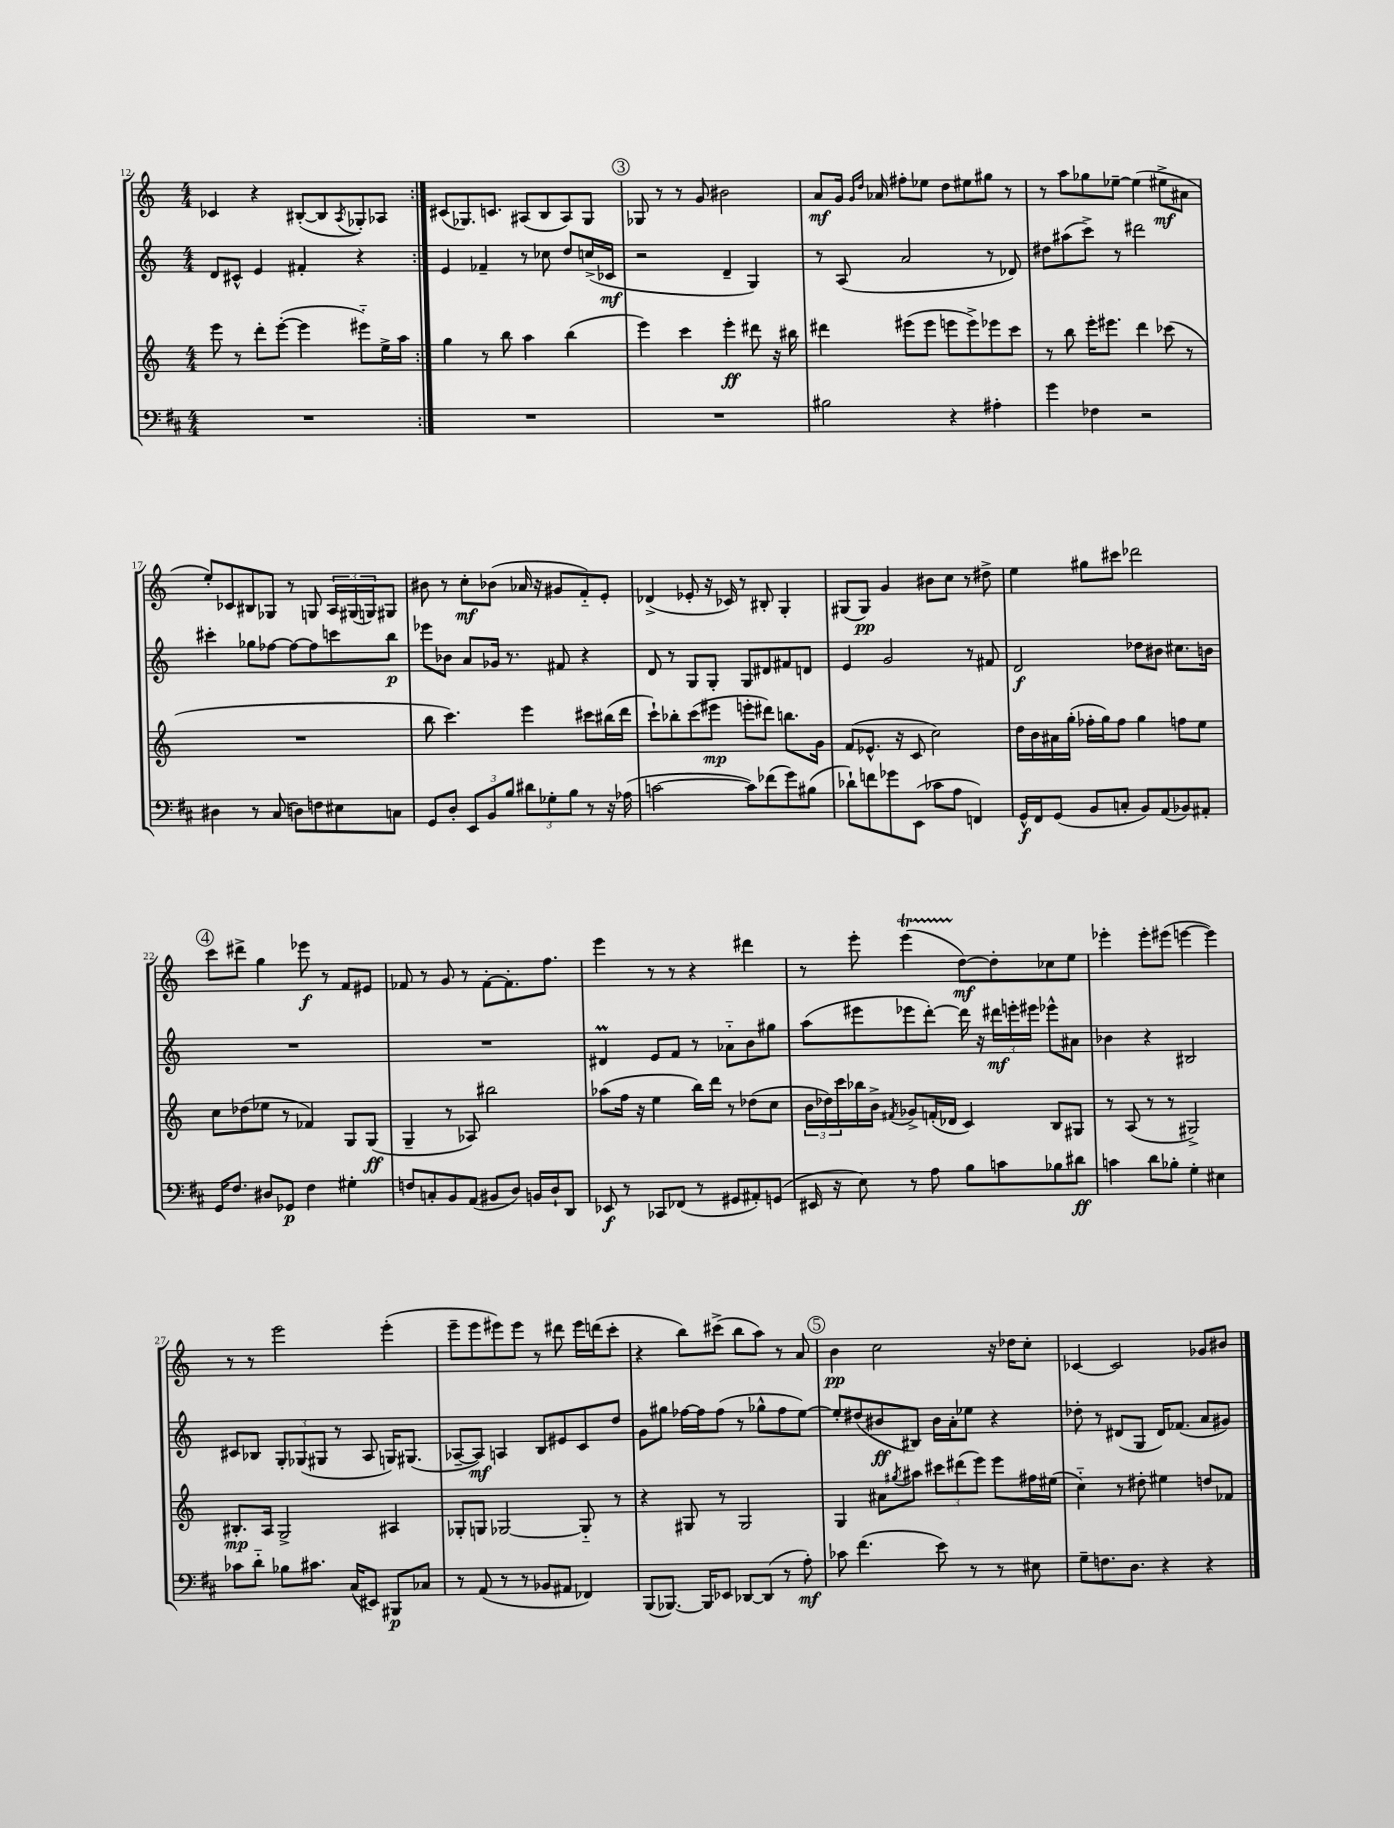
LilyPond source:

<<
\new StaffGroup <<
\new Staff = "s0" {
    \clef treble \key c \major \numericTimeSignature \time 4/4
    \repeat volta 2 { ces'4 r4 bis8~-.( bis8 \acciaccatura { a8 } ges8-.) aes8 | }
    cis'8( ges8.) c'8. ais8( b8 ais8) ges8 |
    \mark \markup { \circle "3" } ges8 r8 r8 g'8 bis'2 |
    a'8\mf g'16 \grace { g'16 d''16 } aes'16 fis''8-. ees''8 d''8 eis''8 gis''8 r8 |
    r8 a''8 ges''8 ees''8~-- ees''4( eis''8->\mf ais'8 |
    e''8-.) ces'8 bis8 ges8 r8 g8 \tuplet 3/2 { a16 gis16( g16) } gis8 |
    bis'8 r8 c''8-.\mf bes'8( aes'16 r16 gis'8 f'8-_) e'8-. |
    des'4->( ees'8-. r16 ces'16) r8 bis8-. g4-. |
    gis8( gis8\pp) g'4 bis'8 c''8 r8 dis''8-> |
    e''4 gis''8 cis'''8 des'''2 |
    \mark \markup { \circle "4" } c'''8 dis'''8-> g''4 ees'''8\f r8 f'8 eis'8 |
    fes'8 r8 g'8 r8 fes'8~-. fes'8.-. f''8. |
    e'''4 r8 r8 r4 dis'''4 |
    r8 e'''8-. e'''4\startTrillSpan( d''8~\stopTrillSpan\mf) d''8-. ces''8 e''8 |
    ees'''4-. ees'''8-. eis'''8( e'''4~ e'''4) |
    r8 r8 e'''2 e'''4-.( |
    e'''8-- e'''8 eis'''8) eis'''8 r8 dis'''8 eis'''16 d'''16( c'''8-. |
    r4 b''8) cis'''8->( b''8 a''8) r8 a'8 |
    \mark \markup { \circle "5" } b'4\pp c''2 r16 des''16 c''8-. |
    ces'4~ ces'2 ges'8 bis'8 \bar "|." |
}
\new Staff = "s1" {
    \clef treble \key c \major \numericTimeSignature \time 4/4
    \repeat volta 2 { d'8 cis'8-^ e'4 fis'4-. r4 | }
    e'4 fes'4-- r8 ces''8 d''8 c''16->( ces'16\mf |
    \mark \markup { \circle "3" } r2 d'4-- g4) |
    r8 a8( a'2 r8 des'8) |
    dis''8 ais''8( c'''8->) r8 dis'''2 |
    cis'''4-. ges''8 fes''8~ fes''8~ fes''8 c'''8 b''8\p |
    ees'''8 bes'8 a'8 ges'16 r8. fis'8 r4 |
    d'8 r8 g8 g8-. g8 dis'8 fis'8 d'8 |
    e'4 g'2 r8 fis'8 |
    d'2\f des''8 bis'8 cis''8. b'16 |
    \mark \markup { \circle "4" } R1 |
    R1 |
    dis'4\prall e'8 f'8 r8 aes'8-_ b'8 gis''8 |
    a''8( eis'''8 ees'''8 d'''8~-.) d'''16 r16 \tuplet 3/2 { dis'''16\mf e'''16-. eis'''16 } ees'''8-^ ais'8 |
    bes'4 r4 bis2 |
    cis'8 bes8 \tuplet 3/2 { g8-. ges8( gis8 } r8 a8 g16) gis8.( |
    aes8~-- aes8\mf) a4 b8 eis'8 c'8 d''8 |
    g'8 gis''8 fes''16~ fes''16 fes''8( r8 ges''8-^ fes''8 e''8~) |
    \mark \markup { \circle "5" } e''8-. dis''8( bis'8\ff bis8) bis'16 a'16-. ees''8 r4 |
    des''8-. r8 dis'8( g8 dis'16) fes'8.( a'8 gis'8) \bar "|." |
}
\new Staff = "s2" {
    \clef treble \key c \major \numericTimeSignature \time 4/4
    \repeat volta 2 { e'''8 r8 d'''8-. e'''8~-.( e'''4 eis'''8-_) e''16-> a''16 | }
    g''4 r8 b''8 a''4 b''4( |
    \mark \markup { \circle "3" } e'''4) c'''4 e'''4-.\ff dis'''8 r16 bis''16 |
    dis'''4 eis'''8( eis'''8 e'''8 e'''8->) ees'''8 c'''8 |
    r8 b''8 e'''16-. eis'''8. d'''4 ces'''8( r8 |
    R1 |
    b''8 c'''4.) e'''4 cis'''8 bis''16( d'''16 |
    c'''8-!) bes''8-. c'''8( eis'''8\mp e'''8-. dis'''8) b''8. g'16 |
    f'8( ees'8.-^ r16 c'8 c''2) |
    d''16 b'16 ais'16 g''16-.( fes''16-. g''16) fes''8 g''4 f''8 e''8 |
    \mark \markup { \circle "4" } c''8 des''8( ees''8 r8 fes'4) g8 g8\ff( |
    g4-- r8 aes8) bis''2 |
    aes''8( f''16 r16 e''4 b''16) d'''16 r8 des''8( c''8 |
    \tuplet 3/2 { b'16 des''16) c'''16 } bes''16 b'16-> \acciaccatura { fis'8 } ges'8-> f'16-.( des'16 c'4) b8 gis8 |
    r8 a8( r8 r8 gis2->) |
    bis8.-.\mp a16 g2-> ais4 |
    ges8-. g8 ges2~ ges8-_ r8 |
    r4 gis8 r8 gis2 |
    \mark \markup { \circle "5" } g4 ais'8 \acciaccatura { gis''8 } ais''8 \tuplet 3/2 { cis'''8 dis'''8( e'''8) } e'''8 fis''16 eis''16( |
    c''4-_) r8 dis''8-. eis''4 d''8 fes'8 \bar "|." |
}
\new Staff = "s3" {
    \clef bass \key d \major \numericTimeSignature \time 4/4
    \repeat volta 2 { R1 | }
    R1 |
    \mark \markup { \circle "3" } R1 |
    bis2 r4 ais4-. |
    g'4 fes4 r2 |
    dis4 r8 cis8( d8) f8 eis8 c8 |
    g,8 d8-. \tuplet 3/2 { e,8 b,8 b8 } \tuplet 3/2 { dis'8 ges8-. b8 } r8 r16 aes16( |
    c'2~ c'8) fes'8( g'8) bis8( |
    des'8-!) f'8 ges'8 e,8( ces'8 a8 f,4) |
    g,16-^\f fis,16 g,8( b,8 c8-. b,8) a,8( bes,8) ais,8-. |
    \mark \markup { \circle "4" } g,16 fis8. dis8 ges,8\p fis4 gis4-. |
    f8 c8-. b,8 a,8( bis,8 d8) b,16 d16-! d,8 |
    ees,8\f r8 ces,8 fes,8( r8 gis,8 ais,8-.) g,8( |
    eis,16 r16 e8) r8 a8 b8 c'8 bes8 dis'8\ff |
    c'4 d'8 bes8-. g4-. eis4 |
    ces'8 d'8-_ bes8 cis'8. cis16( eis,8) bis,,8\p ces8 |
    r8 a,8( r8 r8 bes,8 ais,8 fes,4) |
    b,,8( bes,,8.~) bes,,16 ees,8 des,8~ des,8( r8 a8-.\mf) |
    \mark \markup { \circle "5" } ces'8 fis'4.( e'8) r8 r8 eis8 |
    g8-- f8. d8. r4 r4 \bar "|." |
}
>>
>>
\layout { \context { \Score currentBarNumber = #12 } }
